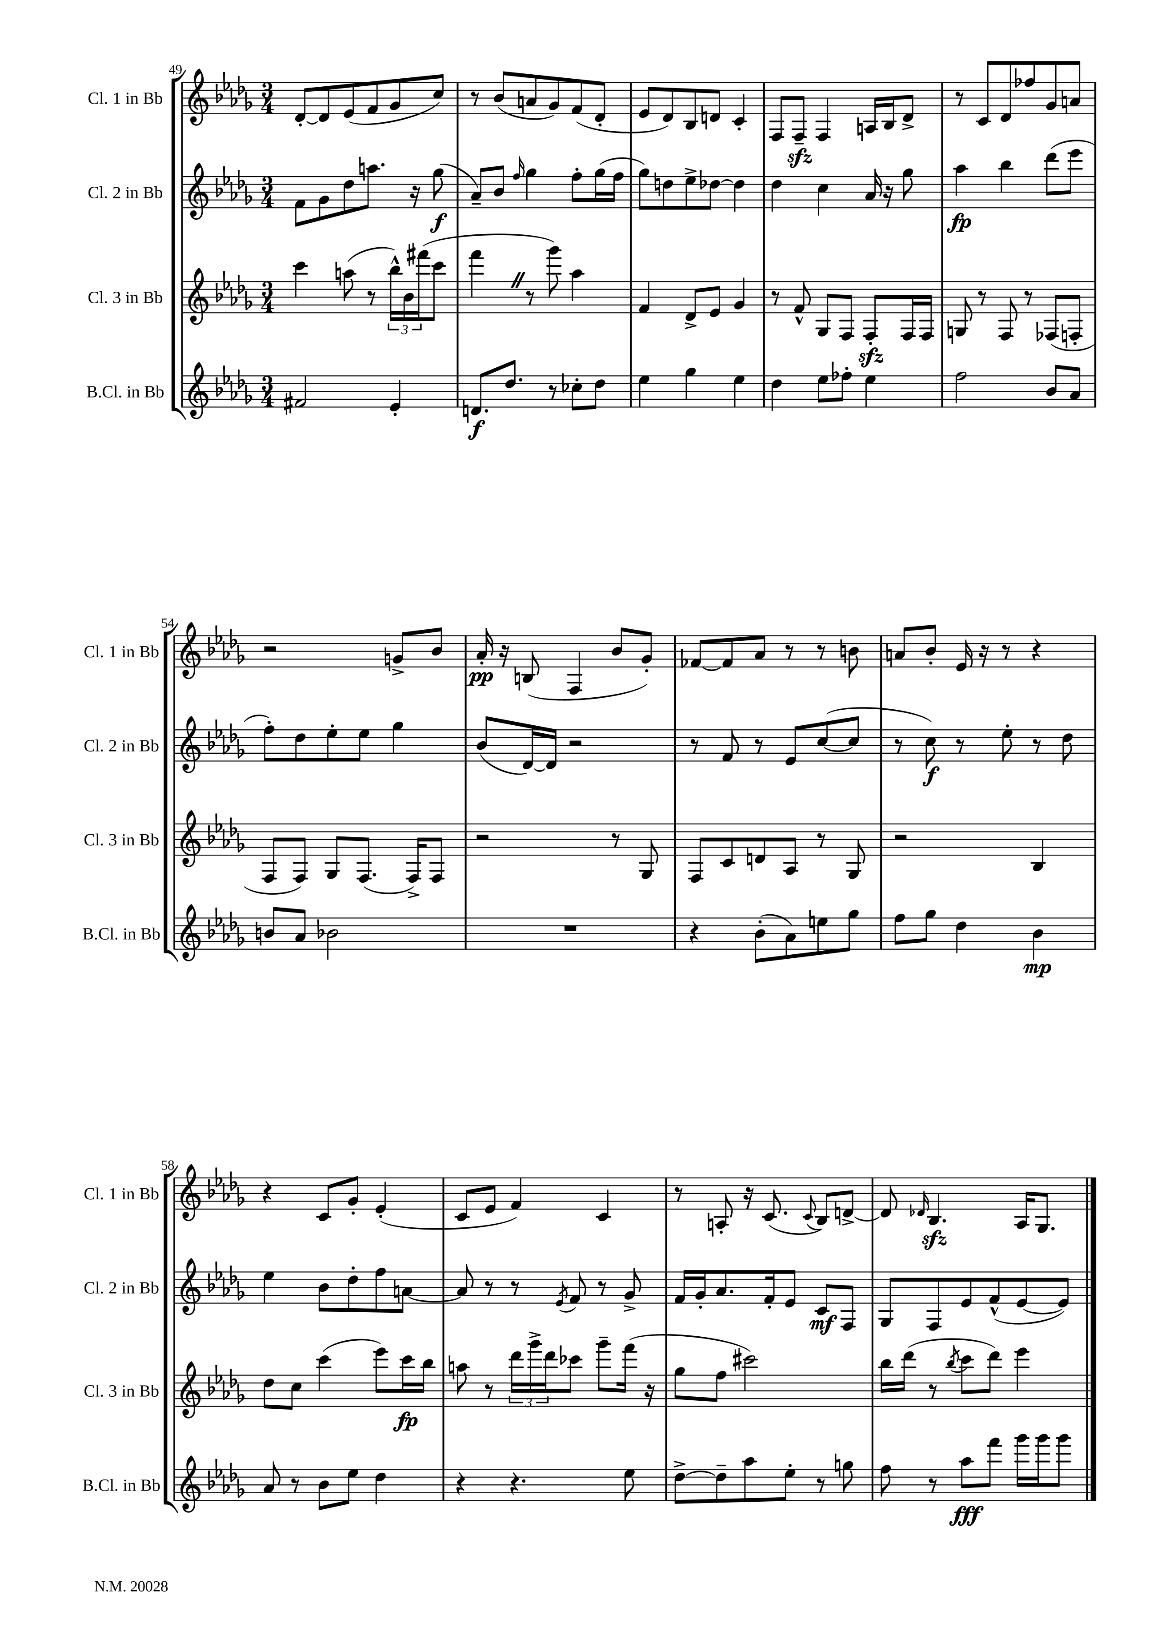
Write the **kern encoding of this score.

**kern	**dynam	**kern	**dynam	**kern	**dynam	**kern	**dynam
*part4	*part4	*part3	*part3	*part2	*part2	*part1	*part1
*staff4	*staff4	*staff3	*staff3	*staff2	*staff2	*staff1	*staff1
*I"B.Cl. in Bb	*	*I"Cl. 3 in Bb	*	*I"Cl. 2 in Bb	*	*I"Cl. 1 in Bb	*
*I'B.Cl. in Bb	*	*I'Cl. 3 in Bb	*	*I'Cl. 2 in Bb	*	*I'Cl. 1 in Bb	*
*clefG2	*	*clefG2	*	*clefG2	*	*clefG2	*
*k[b-e-a-d-g-]	*	*k[b-e-a-d-g-]	*	*k[b-e-a-d-g-]	*	*k[b-e-a-d-g-]	*
*M3/4	*	*M3/4	*	*M3/4	*	*M3/4	*
=49	=49	=49	=49	=49	=49	=49	=49
2f#X/	.	4ccc\	.	8f\L	.	[8d-'/L	.
.	.	.	.	8g-\	.	8d-/]	.
.	.	(8aan\	.	8dd-\	.	(8e-/	.
.	.	8r	.	8.aan\J	.	8f/	.
4e-'/	.	24bb-^^\LL)	.	.	.	8g-/	.
.	.	24b-\	.	.	.	.	.
.	.	.	.	16r	.	.	.
.	.	(24fff#X\J	.	.	.	.	.
.	.	8ccc\J	.	(8gg-\	f	8cc/J)	.
=50	=50	=50	=50	=50	=50	=50	=50
8.dn/L	f	4fffZ\	.	8a-~/L)	.	8r	.
.	.	.	.	8b-/J	.	(8b-/L	.
8.dd-/J	.	.	.	.	.	.	.
.	.	.	.	16qqff/	.	.	.
.	.	8r	.	4gg-\	.	8an/	.
8r	.	8ggg-\)	.	.	.	8g-/)	.
8cc-X'\L	.	4aa-\	.	8ff'\L	.	(8f/	.
8dd-\J	.	.	.	(16gg-\L	.	8d-'/J	.
.	.	.	.	16ff\JJ	.	.	.
=51	=51	=51	=51	=51	=51	=51	=51
4ee-\	.	4f/	.	8gg-\L)	.	8e-/L	.
.	.	.	.	8ddn\	.	8d-/)	.
4gg-\	.	8d-^/L	.	8ee-^\	.	8B-/	.
.	.	8e-/J	.	[8dd-X\J	.	8dn/J	.
4ee-\	.	4g-/	.	4dd-\]	.	4c'/	.
=52	=52	=52	=52	=52	=52	=52	=52
4dd-\	.	8r	.	4dd-\	.	8F/L	.
.	.	8f^^/	.	.	.	8Fzz~/J	.
8ee-\L	.	8G-/L	.	4cc\	.	4F/	.
8ff-X'\J	.	8F/J	.	.	.	.	.
4ee-\	.	8Fzz'/L	.	16a-/	.	16An/LL	.
.	.	.	.	16r	.	16B-/J	.
.	.	16F/L	.	8gg-\	.	8d-^/J	.
.	.	16F/JJ	.	.	.	.	.
=53	=53	=53	=53	=53	=53	=53	=53
2ff\	.	8Gn/	.	4aa-\	fp	8r	.
.	.	8r	.	.	.	8c/L	.
.	.	8F/	.	4bb-\	.	8d-/	.
.	.	8r	.	.	.	8ff-X/	.
8b-/L	.	(8F-X/L	.	(8ddd-\L	.	8g-/	.
8a-/J	.	8Fn'/J	.	8eee-\J	.	8an/J	.
!!LO:LB:g=z
=54	=54	=54	=54	=54	=54	=54	=54
8bn/L	.	8F/L	.	8ff'\L)	.	2r	.
8a-/J	.	8F/J)	.	8dd-\	.	.	.
2b-X\	.	8G-/L	.	8ee-'\	.	.	.
.	.	(8.F/J	.	8ee-\J	.	.	.
.	.	.	.	4gg-\	.	8gn^/L	.
.	.	16F^/KL)	.	.	.	.	.
.	.	8F/J	.	.	.	8b-/J	.
=55	=55	=55	=55	=55	=55	=55	=55
2.r	.	2r	.	(8b-/L	.	16a-'/	pp
.	.	.	.	.	.	16r	.
.	.	.	.	[16d-/L)	.	(8Bn/	.
.	.	.	.	16d-/JJ]	.	.	.
.	.	.	.	2r	.	4F/	.
.	.	8r	.	.	.	8b-/L	.
.	.	8G-/	.	.	.	8g-'/J)	.
=56	=56	=56	=56	=56	=56	=56	=56
4r	.	8F/L	.	8r	.	[8f-X/L	.
.	.	8c/	.	8f/	.	8f-/]	.
(8b-'\L	.	8dn/	.	8r	.	8a-/J	.
8a-\)	.	8A-/J	.	8e-/L	.	8r	.
8een\	.	8r	.	([8cc/	.	8r	.
8gg-\J	.	8G-/	.	8cc/J]	.	8bn\	.
=57	=57	=57	=57	=57	=57	=57	=57
8ff\L	.	2r	.	8r	.	8an/L	.
8gg-\J	.	.	.	8cc\)	f	8b-'/J	.
4dd-\	.	.	.	8r	.	16e-/	.
.	.	.	.	.	.	16r	.
.	.	.	.	8ee-'\	.	8r	.
4b-\	mp	4B-/	.	8r	.	4r	.
.	.	.	.	8dd-\	.	.	.
!!LO:LB:g=z
=58	=58	=58	=58	=58	=58	=58	=58
8a-/	.	8dd-\L	.	4ee-\	.	4r	.
8r	.	8cc\J	.	.	.	.	.
8b-\L	.	(4ccc\	.	8b-\L	.	8c/L	.
8ee-\J	.	.	.	8dd-'\	.	8g-'/J	.
4dd-\	.	8eee-\L)	.	8ff\	.	(4e-'/	.
.	.	16ccc\L	fp	[8an\J	.	.	.
.	.	16bb-\JJ	.	.	.	.	.
=59	=59	=59	=59	=59	=59	=59	=59
4r	.	8aan\	.	8a/]	.	8c/L	.
.	.	8r	.	8r	.	8e-/J	.
4.r	.	24ddd-\LL	.	8r	.	4f/)	.
.	.	24ggg-^\	.	.	.	.	.
.	.	24ddd-\J	.	.	.	.	.
.	.	.	.	8qe-/	.	.	.
.	.	8ccc-X\J	.	8f/	.	.	.
.	.	8ggg-~\L	.	8r	.	4c/	.
8ee-\	.	(16fff\Jk	.	8g-^/	.	.	.
.	.	16r	.	.	.	.	.
=60	=60	=60	=60	=60	=60	=60	=60
[8dd-^\L	.	8gg-\L	.	16f/LL	.	8r	.
.	.	.	.	16g-'/J	.	.	.
8dd-~\]	.	8ff\J	.	8.a-/	.	8An'/	.
8aa-\	.	2ccc#X\)	.	.	.	16r	.
.	.	.	.	16f'/k	.	(8.c/	.
8ee-'\J	.	.	.	8e-/J	.	.	.
.	.	.	.	.	.	8qqc/	.
8r	.	.	.	8c/L	mf	8B-/L)	.
8ggn\	.	.	.	8F/J	.	[8dn^/J	.
=61	=61	=61	=61	=61	=61	=61	=61
8ff\	.	16bb-\LL	.	8G-/L	.	8d/]	.
.	.	(16ddd-\JJ	.	.	.	.	.
.	.	.	.	.	.	16qqd-X/	.
8r	.	8r	.	8F/	.	4.B-zz/	.
.	.	8qbb-/	.	.	.	.	.
8aa-\L	fff	8ccc\L	.	8e-/	.	.	.
8fff\J	.	8ddd-\J)	.	(8f^^/	.	.	.
16ggg-\LL	.	4eee-\	.	[8e-/	.	16A-/KL	.
16ggg-\J	.	.	.	.	.	8.G-/J	.
8ggg-\J	.	.	.	8e-/J])	.	.	.
==	==	==	==	==	==	==	==
*-	*-	*-	*-	*-	*-	*-	*-
